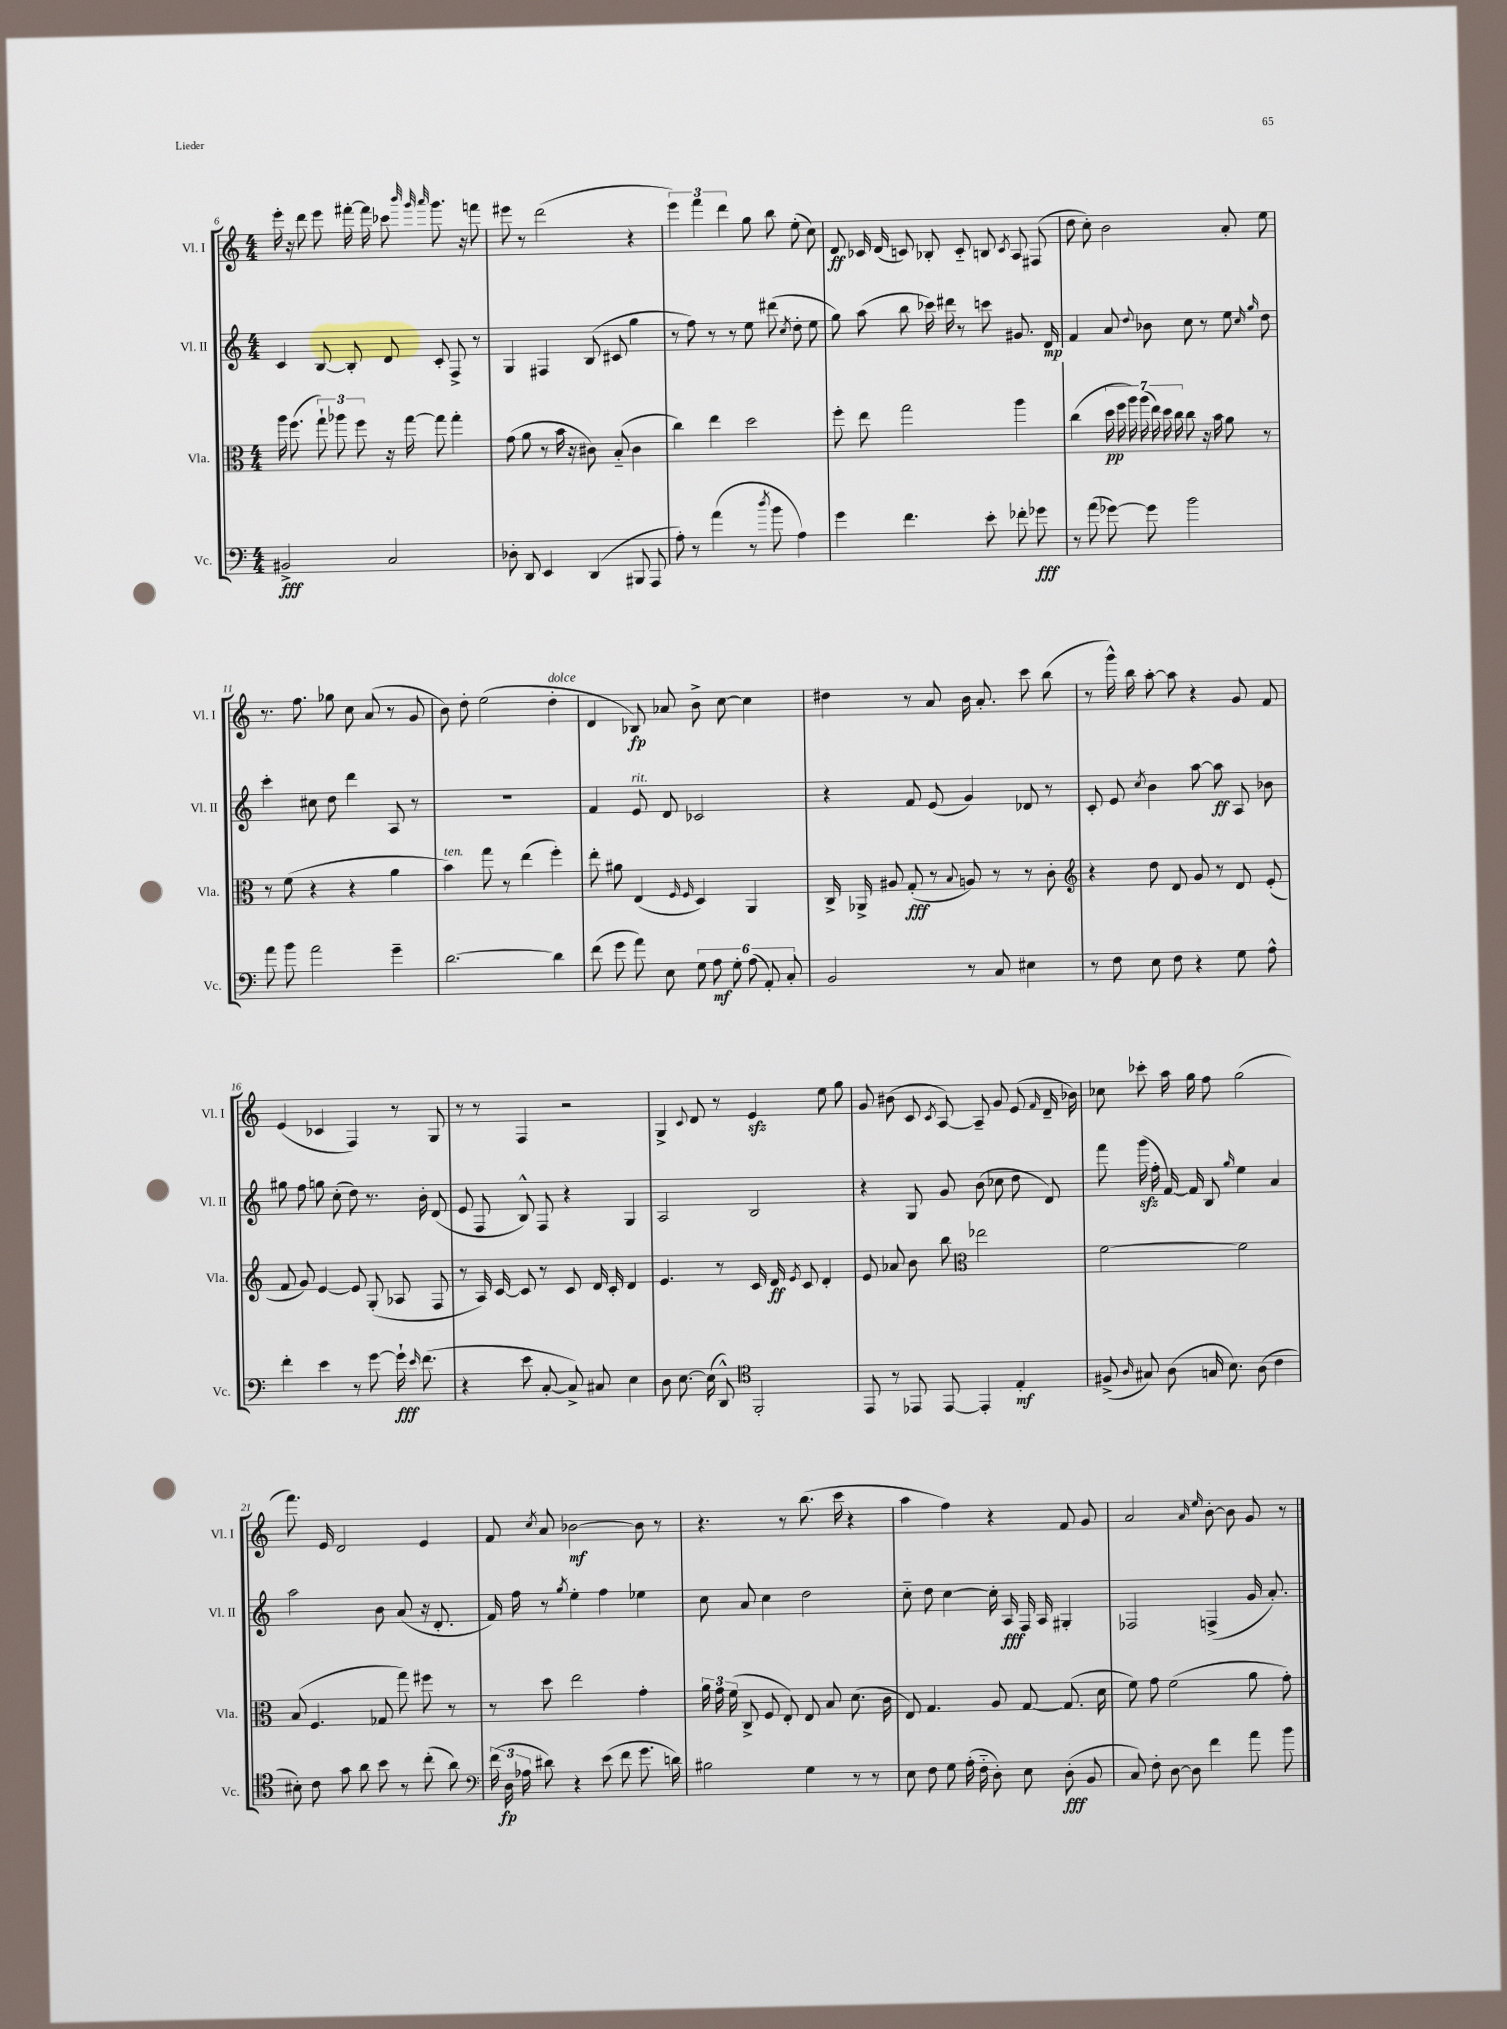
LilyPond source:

<<
\new StaffGroup <<
\new Staff = "s0" \with { instrumentName = "Vl. I" shortInstrumentName = "Vl. I" } {
    \clef treble \key c \major \numericTimeSignature \time 4/4
    \autoBeamOff e'''16-. r16 d'''8 e'''8 fis'''16~-. fis'''16 ces'''8 \grace { b'''32 g'''32 a'''32 } g'''8. r16 f'''8 |
    eis'''8 r8 d'''2( r4 |
    \tuplet 3/2 { e'''4) f'''4 d'''4 } g''8 b''8 e''8-.( c''8) |
    d'8\ff ces'16 d'16( c'8) bes8-. c'8-_ b8 \acciaccatura { c'8 } a8 fis8( |
    d''8 c''8-.) b'2 a'8-. e''8 |
    r8. f''8. ges''8 c''8 a'8( r8 g'8 |
    b'8) d''8-. e''2( d''4-.^\markup { \italic "dolce" } |
    d'4 bes8\fp) aes'8 b'8-> c''8~ c''4 |
    dis''4 r8 a'8 b'16 a'8.-. c'''8 b''8( |
    r8 g'''16-^) b''16 a''8~-. a''8 r4 g'8 f'8 |
    e'4( ces'4 f4) r8 g8 |
    r8 r8 f4 r2 |
    g4-> \appoggiatura { c'8 } d'8 r8 e'4\sfz e''8 g''8 |
    g'8 bis'8( c'8 \acciaccatura { c'8 } a8~) a8-- g'8 e'8( \grace { f'16 } d'16-- bes'16) |
    ces''8 ces'''8-. a''16 g''16 f''8 g''2( |
    f'''8.) e'16 d'2 e'4 |
    f'8 \acciaccatura { c''8 } a'8 bes'2~\mf bes'8 r8 |
    r4. r8 b''8.( c'''16 r4 |
    a''4 f''4) r4 f'8 g'8 |
    a'2 \grace { a'16 e''16 } b'8~-. b'8 g'8 r8 \bar "|." |
}
\new Staff = "s1" \with { instrumentName = "Vl. II" shortInstrumentName = "Vl. II" } {
    \clef treble \key c \major \numericTimeSignature \time 4/4
    \autoBeamOff c'4 b8~ b8-. d'8 c'8-. f8-> r8 |
    g4 fis4 b8( cis'8 g''4 |
    r8 f''8) r8 r8 e''8 dis'''8( \acciaccatura { c''8 } d''8-. e''8 |
    g''8) a''8( b''8 ces'''16) dis'''16 r8 c'''8 gis'8. d'16\mp |
    f'4 a'8 \appoggiatura { d''8 } bes'8 c''8 r8 e''8 \grace { c''16 g''16 } d''8 |
    c'''4-. cis''8 d''8 d'''4 a8 r8 |
    R1 |
    f'4 e'8^\markup { \italic "rit." } d'8 ces'2 |
    r4 f'8 e'8( g'4) des'8 r8 |
    c'8-. e'8 \acciaccatura { c''8 } b'4 a''8~ a''8\ff a8 bes'8 |
    gis''8 f''8 g''8 c''8-.( d''8) r8. b'16-. d'8( |
    e'8 f8 b8-^) f8 r4 g4 |
    a2 b2 |
    r4 g8 g'8 b'8( ces''8 d''8 d'8) |
    f'''8 g'''16\sfz( f''16-. f'16~) f'16 b8 \grace { g''16 } e''4 a'4 |
    a''2 b'8 a'8( r16 d'8.-. |
    f'16) f''16 r8 \acciaccatura { g''8 } e''4-. f''4 ees''4 |
    c''8 a'8 c''4 d''2 |
    c''8-_ d''8 c''4~ c''16-. a16\fff f16 a16 gis4-. |
    fes2 f4->( g'16 a'8.-.) \bar "|." |
}
\new Staff = "s2" \with { instrumentName = "Vla." shortInstrumentName = "Vla." } {
    \clef alto \key c \major \numericTimeSignature \time 4/4
    \autoBeamOff a''16 f''8.( \tuplet 3/2 { g''8-!) aes''8 f''8 } r16 g''16~ g''8 g''4-. |
    g'8( a'8 r8 b'16 r16 cis'8) b8-_( cis'4 |
    c''4) e''4 d''2 |
    f''8-. e''8 g''2 a''4 |
    c''4( \tuplet 7/4 { d''16\pp f''16 a''16) a''16( e''16) d''16 c''16 } c''8 r16 b'16 a'8 r8 |
    r8 f'8( r4 r4 a'4 |
    b'4^\markup { \italic "ten." }) g''8 r8 e''4( f''4-.) |
    e''8-. ais'8 e4( \grace { f16 f16 } d4) a,4 |
    c16-> aes,16-> ais8 g8-.\fff( r8 \appoggiatura { b8 } a8) r8 r8 c'8-. |
    \clef treble r4 d''8 d'8 g'8 r8 d'8 e'8-.( |
    f'8 g'8) e'4~ e'8 g8-.( aes8 f8 |
    r8 a16) c'16~ c'8 r8 c'8 d'16 c'16-. d'4 |
    e'4. r8 c'16 d'16\ff \acciaccatura { e'8 } c'8 d'4-. |
    e'8 aes'8 b'8 b''8 \clef alto ees''2 |
    f'2~ f'2 |
    b8( f4. ges8 g''8) fis''8 r8 |
    r8 d''8 e''2 g'4-. |
    \tuplet 3/2 { a'16 g'16 f'16( } c8-> f8 e8-.) e8 b8 d'8.( c'16 |
    e8) g4. a8 g8~ g8.( d'16 |
    f'8) g'8 f'2( a'8 g'8-.) \bar "|." |
}
\new Staff = "s3" \with { instrumentName = "Vc." shortInstrumentName = "Vc." } {
    \clef bass \key c \major \numericTimeSignature \time 4/4
    \autoBeamOff bis,2->\fff c2 |
    des8-. d,8 e,4 d,4( bis,,8 a,,8 |
    a8-.) r8 a'4( r8 \acciaccatura { d''8 } b'8 a4) |
    g'4 f'4. e'8-. fes'8-. ges'8\fff |
    r8 a'8( ges'8~) ges'8 b'2 |
    a'8 b'8 a'2 g'4-- |
    d'2.~ d'4 |
    f'8( g'8 a'8) e8 \tuplet 6/4 { g8 a8\mf g8-. a8( a,8-.) c8-. } |
    b,2 r8 c8 eis4 |
    r8 f8 e8 f8 r4 g8 a8-^ |
    f'4-. e'4 r8 g'8~ g'16-!\fff \grace { e'16 } f'8.( |
    r4 e'8 c8~-. c8->) cis8 e4 |
    d8 e8.~ e16( d,8-^) \clef tenor f,2-. |
    e,8 r8 ees,8 ees,8~ ees,4-. e4-.\mf |
    fis8->( \grace { a16 } gis8) a8( g16 b8.) a8( c'4 |
    bis8-.) c'8 g'8 a'8 b'8 r8 c''8-.( a'8) |
    \clef bass \tuplet 3/2 { f'16( d16\fp aes16 } dis'8) r4 e'8( f'8 g'8. d'16) |
    bis2 g4 r8 r8 |
    e8 f8 g8 a16-.( f16-_ d8-.) e8 d8-.\fff( b,8 |
    c8) f8-. d8~ d8 f'4 a'8 b'8 \bar "|." |
}
>>
>>
\layout { \context { \Score currentBarNumber = #6 } }
